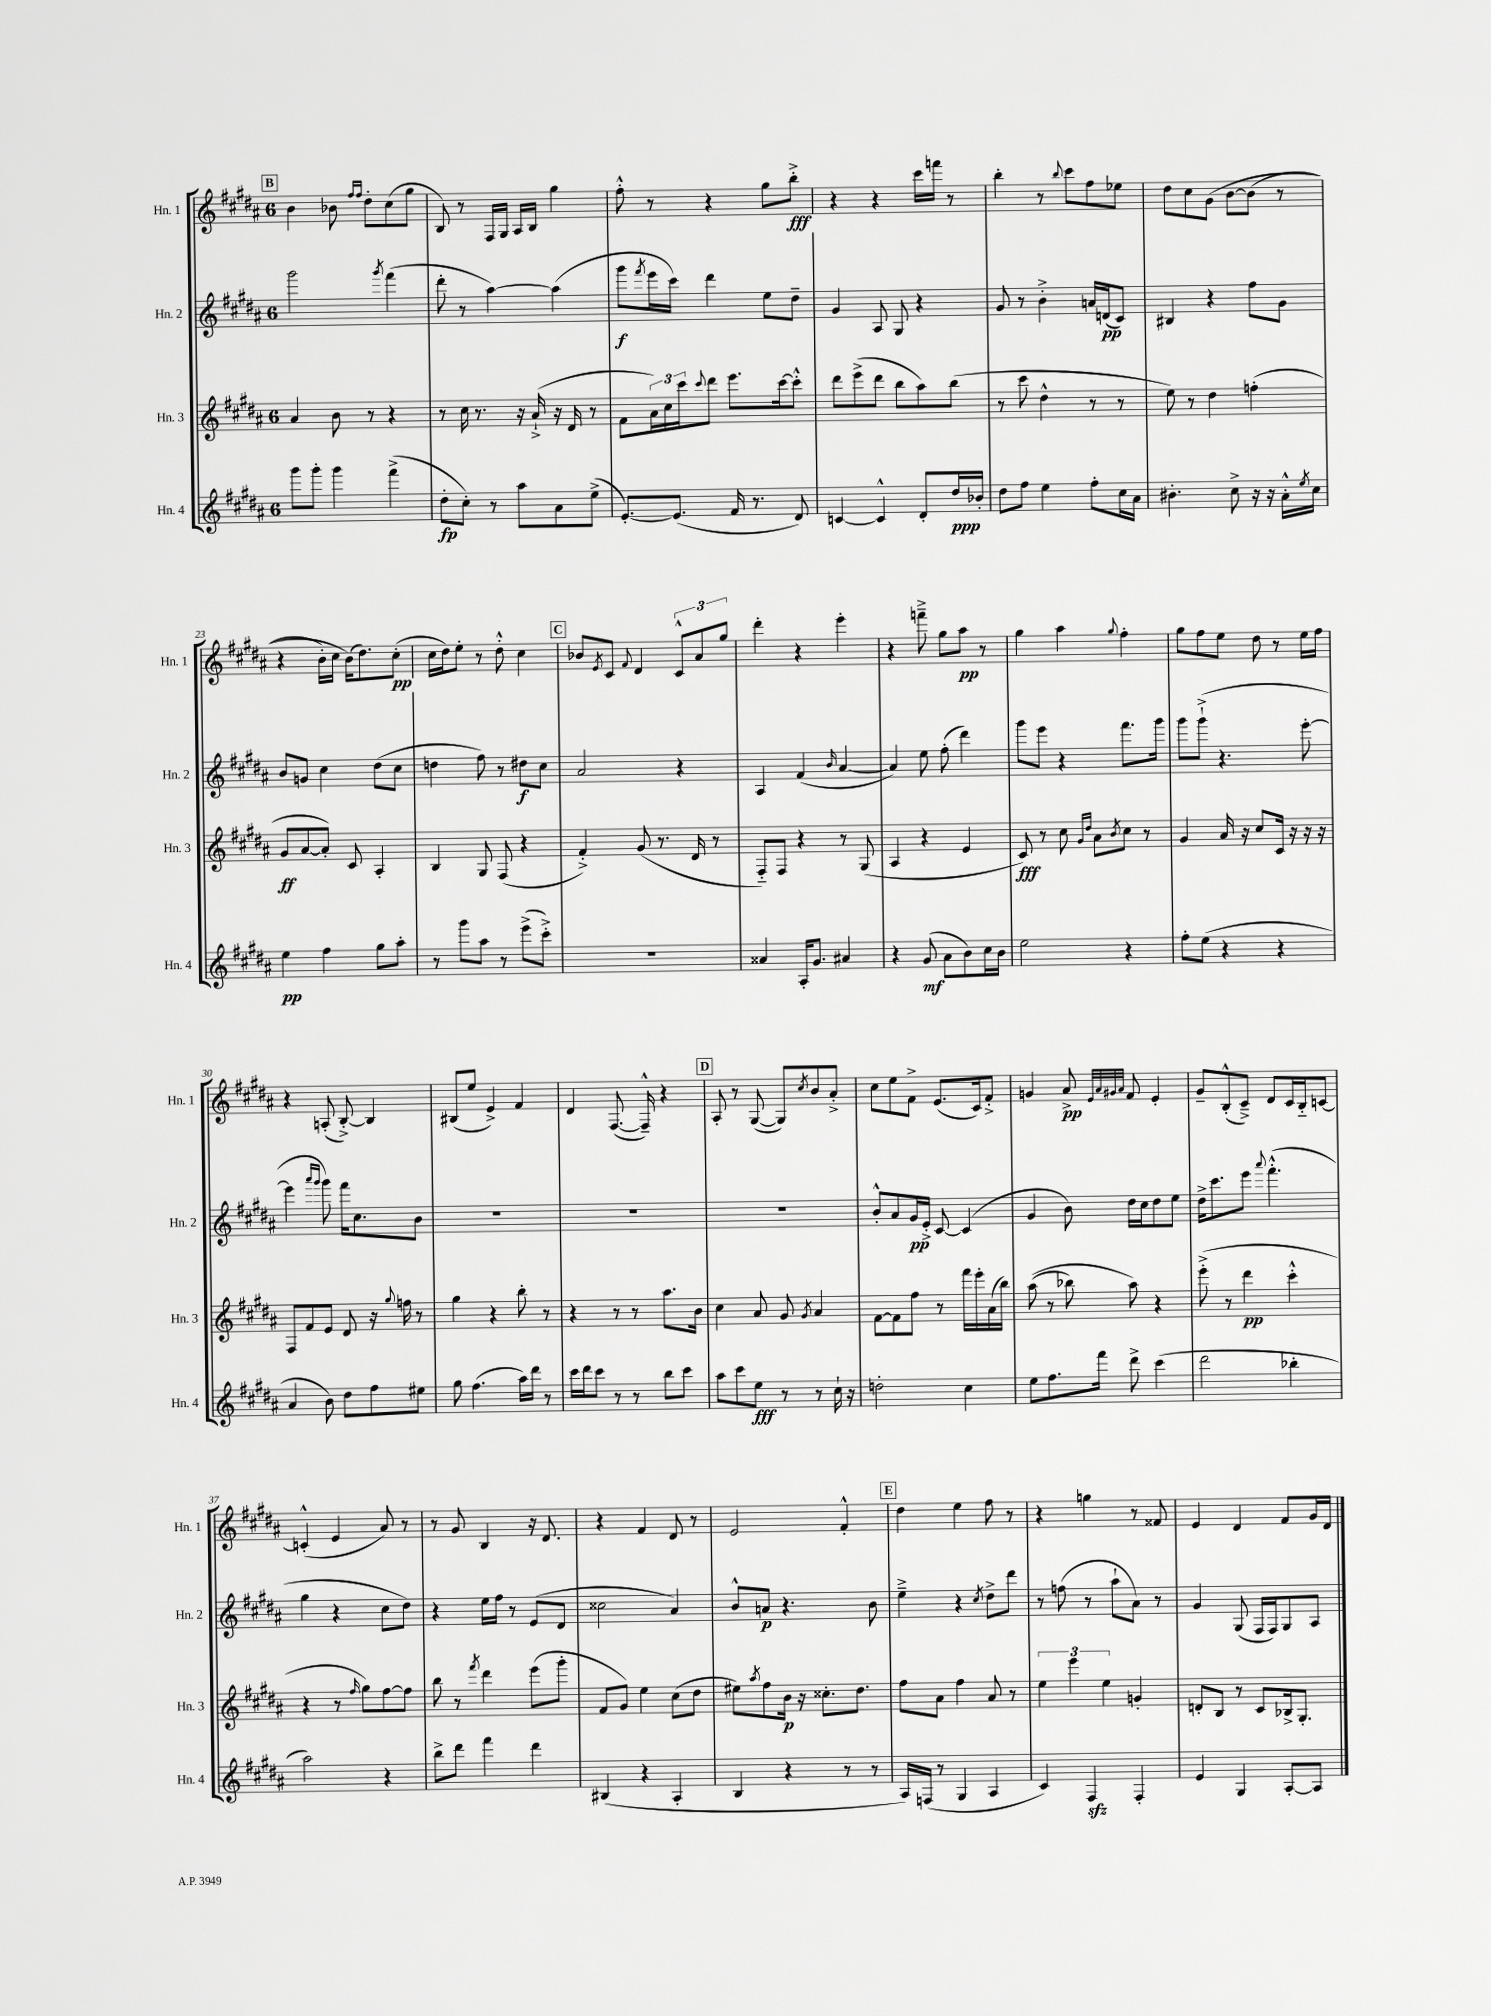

**kern	**kern	**kern	**kern
*staff4	*staff3	*staff2	*staff1
*clefG2	*clefG2	*clefG2	*clefG2
*k[f#c#g#d#a#]	*k[f#c#g#d#a#]	*k[f#c#g#d#a#]	*k[f#c#g#d#a#]
*M6/8	*M6/8	*M6/8	*M6/8
8ggg#	4a#	2ggg#	4b
8ggg#'	.	.	.
4ggg#	8b	.	8b-
.	.	.	16qqff#
.	.	.	16qqff#
.	8r	.	8dd#'
.	.	8qggg#	.
(4fff#^	4r	(4fff#	(8cc#
.	.	.	8gg#
=	=	=	=
8dd#'	8r	8ddd#'	8B)
8cc#')	16cc#	8r	8r
.	8.r	.	.
8r	.	[4aa#)	16F#
.	.	.	16G#
8aa#	16r	.	16A#
.	(16a#`^	.	16B
8a#	16r	(4aa#]	4gg#
.	16d#	.	.
(8ee^	8r	.	.
=	=	=	=
[8.e')	8f#	8ggg#	8ff#'^^
.	.	8qfff#	.
.	24a#)	16eee	8r
.	24cc#	.	.
(8.e]	.	16ccc#)	.
.	24ccc#	.	.
.	8qqccc#	.	.
.	8ddd#	4ddd#	4r
16f#	8.eee	.	.
8.r	.	.	.
.	.	8ee	8gg#
.	[16ccc#	.	.
8d#)	8ccc#'^^]	8dd#~	8bb'^
=	=	=	=
[4c	8ddd#	4g#	4r
.	(8eee^	.	.
4c^^]	8ddd#	8A#	4r
.	8bb	8G#	.
8d#'	8aa#)	4r	16ccc#
.	.	.	16fff
16dd#	(8bb	.	8r
16b-'	.	.	.
=	=	=	=
8dd#	8r	8g#	4bb'
8ff#	8ccc#	8r	.
4ee	4dd#^^	4b'^	8r
.	.	.	8qqbb
.	.	.	8ccc#
8ff#'	8r	16a	8ff#
.	.	(16d	.
16cc#	8r	8c#)	8ee-
16a#	.	.	.
=	=	=	=
4.b#'	8ee)	4B#	8dd#
.	8r	.	8cc#
.	4dd#	4r	&(8g#
8cc#^	.	.	[8b
16r	(4ff'	8ff#	(8b]
16r	.	.	.
16a#'^^	.	8g#	8r
8qee	.	.	.
16cc#	.	.	.
=	=	=	=
4ee	8g#	8b	4r
.	[8a#	8g	.
4ff#	8a#'])	4cc#	16b')
.	.	.	16cc#
.	8c#	.	(16b&)
.	.	.	8.dd#)
8gg#	4A#'	(8dd#	.
8aa#'	.	8cc#	(8cc#'
=	=	=	=
8r	4B	4dd	16cc#
.	.	.	16dd#)
8ggg#	.	.	8ee'
8aa#	8G#	8ff#)	8r
8r	(8F#	8r	8dd#'^^
(8eee^	4r	8dd#	4cc#
8ccc#'^)	.	8cc#	.
=	=	=	=
2.r	4f#'^)	2a#	8b-
.	.	.	8qe
.	.	.	8c#
.	.	.	8qqf#
.	(8g#	.	4d#
.	8.r	.	.
.	.	4r	12c#^^
.	16d#	.	.
.	.	.	12a#
.	8r	.	.
.	.	.	12gg#
=	=	=	=
4a##	8F#'~)	4A#	4ddd#'
.	8F#	.	.
16A#'	4r	(4f#	4r
8.g#	.	.	.
.	.	16qqb	.
4a#	8r	[4a#	4eee'
.	(8G#	.	.
=	=	=	=
4r	4A#	4a#])	4r
(8g#	4r	8ee	8fff~^
8a#	.	(8ff#'	8gg#
8b)	4e	4ddd#)	8aa#
16cc#	.	.	8r
16b	.	.	.
=	=	=	=
2ee	8c#)	8ggg#	4gg#
.	8r	8eee	.
.	8cc#	4r	4aa#
.	16qqg#	.	.
.	16qqdd#	.	.
.	8a#	.	.
.	8qb	.	8qqgg#
4r	8cc#	8.fff#	4ff#'
.	8r	.	.
.	.	16ggg#	.
=	=	=	=
8ff#'	4g#	8ggg#	8gg#
(8ee	.	(8ggg#`^	8ff#
4r	16a#	4.r	8ee
.	16r	.	.
.	8cc#	.	8dd#
4r	16c#	.	8r
.	16r	.	.
.	16r	[8eee'	16ee
.	16r	.	16ff#
=	=	=	=
4a#	8F#	4eee]	4r
.	8f#	.	.
.	.	16qqaaa#	.
.	.	16qqggg#	.
8b)	8e	8ggg#)	(8A'
8dd#	8d#	16fff#	[8B'^)
.	.	8.cc#	.
8ff#	16r	.	4B]
.	8qqgg#	.	.
.	16ff	.	.
8ee#	8r	8b	.
=	=	=	=
8gg#	4gg#	2.r	(8B#
(4.ff#	.	.	8ee
.	4r	.	4e^)
16aa#)	8bb'	.	4f#
16ddd#	.	.	.
8r	8r	.	.
=	=	=	=
16ccc#	4r	2.r	4d#
16ddd#	.	.	.
8ccc#	.	.	.
8r	8r	.	([8.F#
8r	8r	.	.
.	.	.	16F#~^^])
8bb	8.aa#	.	4r
8ccc#	.	.	.
.	16b	.	.
=	=	=	=
8aa#	4cc#	2.r	8A#'
8ccc#	.	.	8r
8ee	8a#	.	([8G#
8r	8g#	.	8G#])
.	8qg#	.	8qcc#
8r	4a#	.	8b
16cc#`	.	.	8a#'^
16r	.	.	.
=	=	=	=
2dd'	[8f#	8b'^^	8cc#
.	8f#]	8a#	8ee
.	8ff#	16g#	8f#^
.	.	16e'^	.
.	8r	[8c#	(8.e
4cc#	16fff#	(4c#]	.
.	16eee'	.	16c#)
.	(16a#	.	8f#'^
.	16bb)	.	.
=	=	=	=
8ee	&((8aa#	4g#	4g
8.ff#	8r	.	.
.	8bb-)	8b)	8a#^
16fff#	.	.	.
.	.	.	32qqe
.	.	.	32qqa#
.	.	.	32qqg#
.	.	.	32qqa#
8ddd#^	8aa#&)	16dd#	8f#
.	.	16cc#	.
(4ccc#	4r	8dd#	4e'
.	.	8ee	.
=	=	=	=
2ddd#	(8eee'^	16dd#^	8g#~
.	.	8.ccc#	.
.	8r	.	(8B'^^
.	4ddd#	8eee	8c#~^)
.	.	8qqaaa#	.
.	.	(4.fff#'^^	8d#
4bb-'	4ccc#'^^	.	16c#
.	.	.	16B'~
.	.	.	[8c
=	=	=	=
2aa#)	4r	4gg#	(4c'^^]
.	8r	4r	4e
.	16qqff#	.	.
.	8gg#)	.	.
4r	[8ff#	8cc#	8a#)
.	8ff#]	8dd#)	8r
=	=	=	=
8bb^	8bb	4r	8r
8ddd#	8r	.	8g#
.	8qfff#	.	.
4fff#	4ddd#	16ee	4B
.	.	16ff#	.
.	.	8r	.
4ddd#	(8eee	(8e	16r
.	.	.	8.d#
.	8ggg#'	8d#	.
=	=	=	=
(4B#	8f#	2cc##	4r
.	8g#)	.	.
4r	4ee	.	4f#
4A#'	(8cc#	4a#)	8d#
.	8dd#	.	8r
=	=	=	=
4B	8ee#)	8b^^	2e
.	8qaa#	.	.
.	8ff#	8a	.
4r	16b	4.r	.
.	16r	.	.
.	8.cc##'	.	.
8r	.	.	4f#'^^
.	8.dd#	.	.
8r	.	8b	.
=	=	=	=
16A#)	8ff#	4ee~^	4dd#
(16F	.	.	.
8r	8a#	.	.
4G#	4ff#	4r	4ee
.	.	8qcc#	.
4A#	8a#	8dd#^	8ff#
.	8r	8ddd#	8r
=	=	=	=
4c#)	6ee	8r	4r
.	.	(8ff	.
.	6eee	.	.
4F#	.	8r	4gg
.	6ee	.	.
.	.	8aa#`	.
4F#'	4g'	8a#)	8r
.	.	8r	8f##
=	=	=	=
4e	8d'	4g#	4e
.	8B	.	.
4G#	8r	(8G#	4d#
.	8c#	16F#	.
.	.	16F#)	.
[8A#'	16B-^	8G#	8f#
.	8.G#'	.	.
8A#]	.	8A#	16g#
.	.	.	16d#
==	==	==	==
*-	*-	*-	*-
